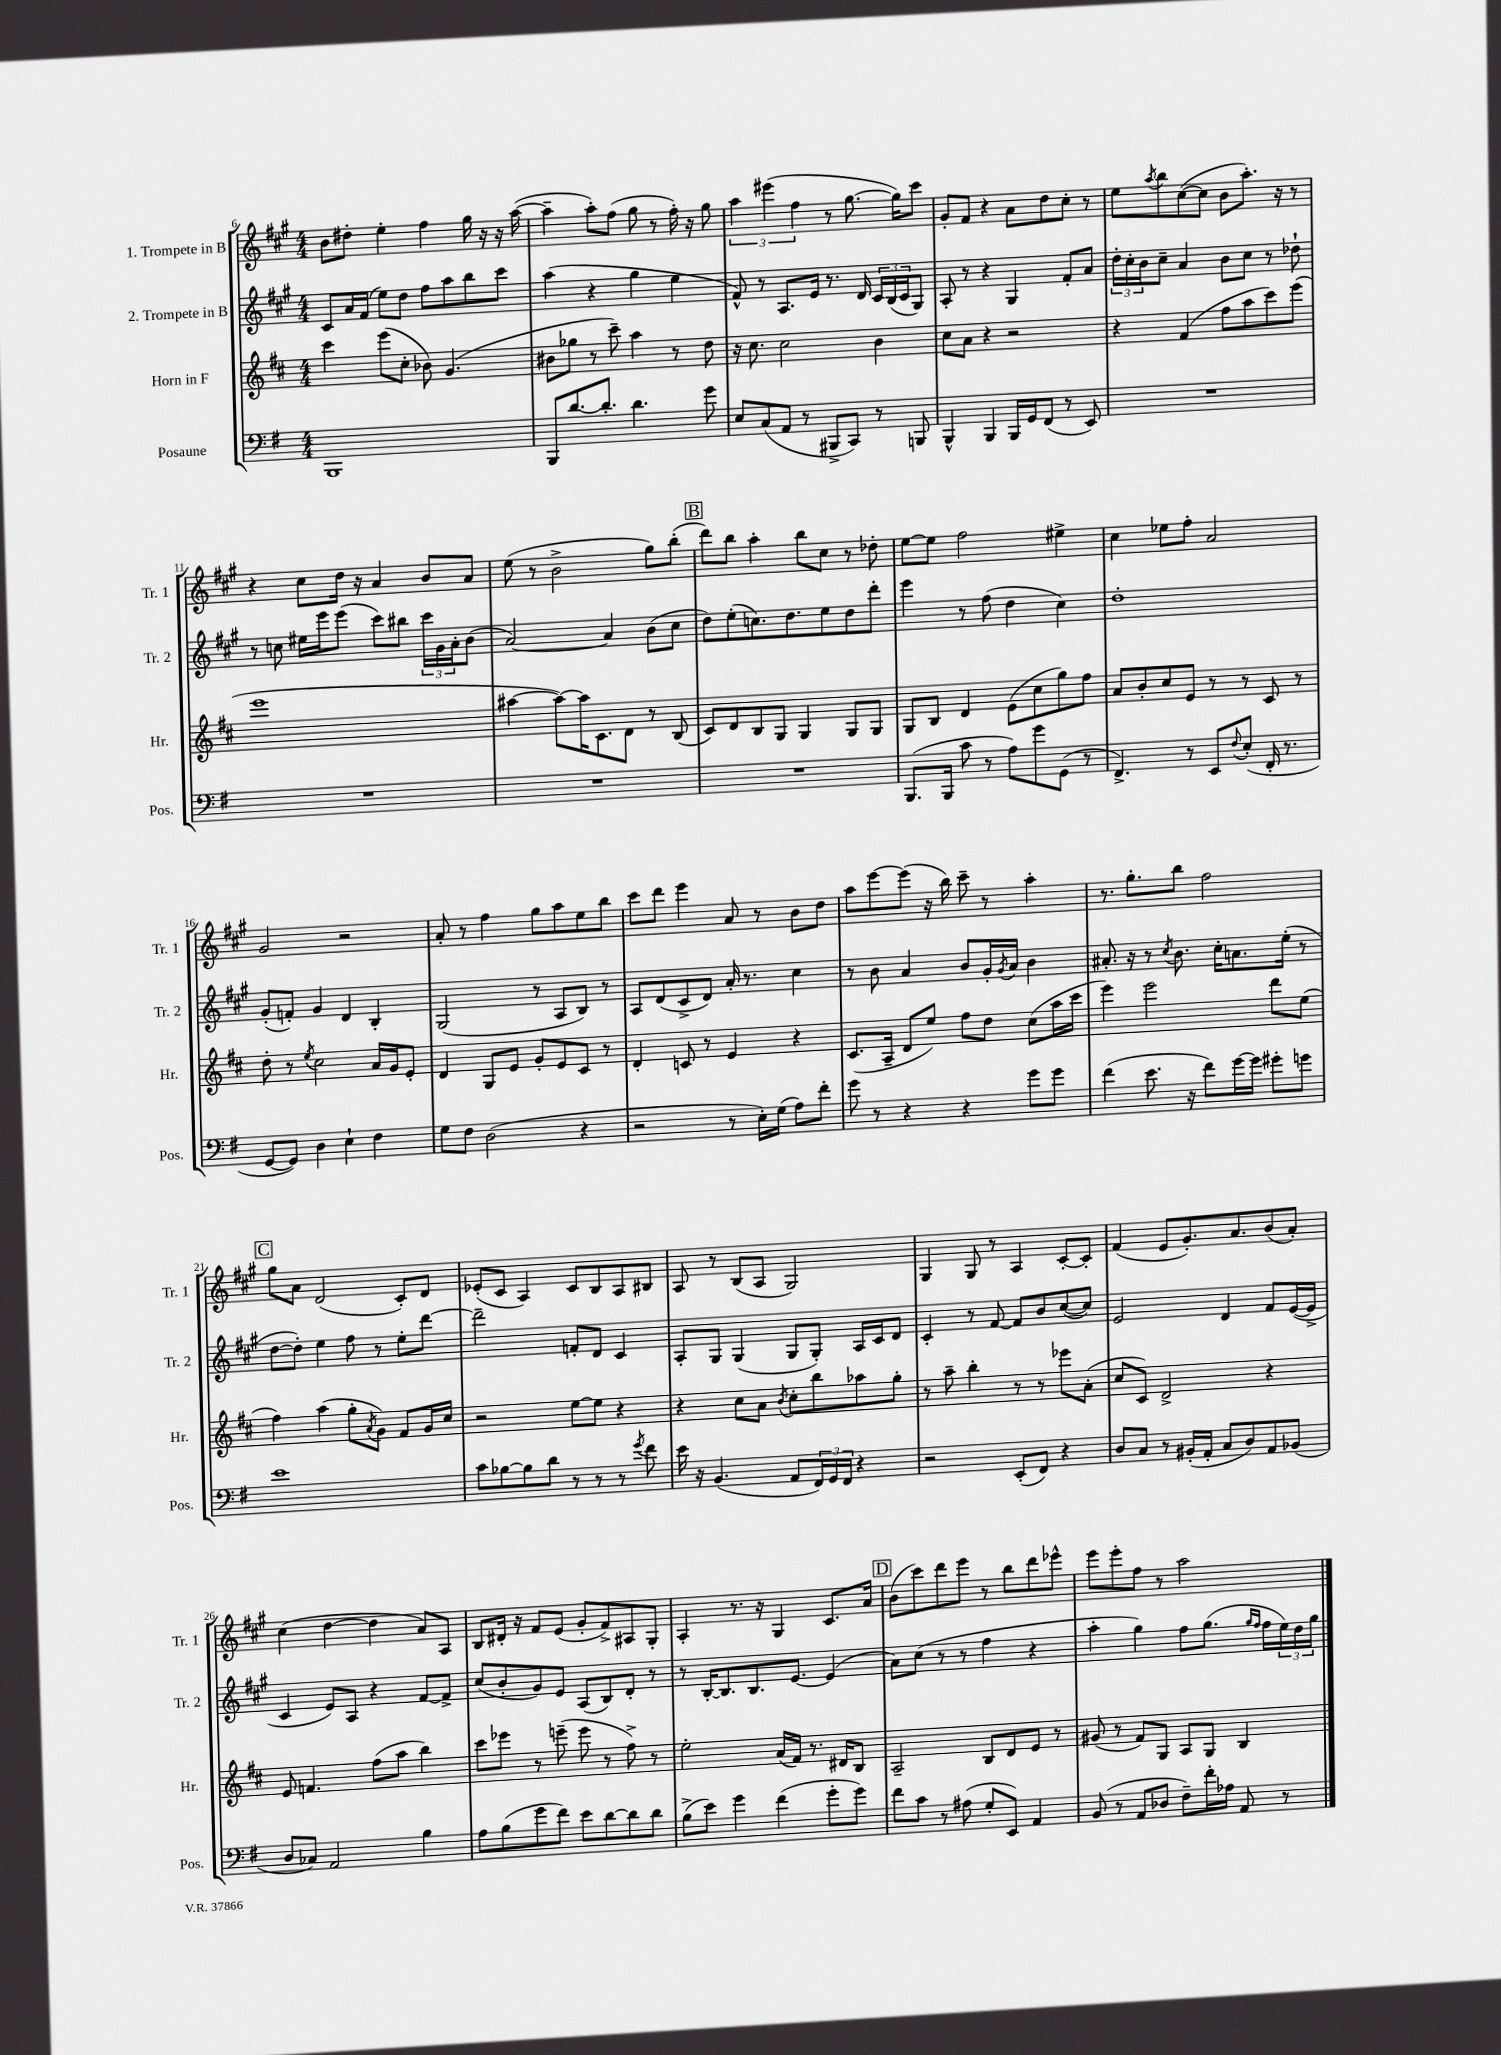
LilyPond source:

<<
\new StaffGroup <<
\new Staff = "s0" \with { instrumentName = "1. Trompete in B" shortInstrumentName = "Tr. 1" } {
    \clef treble \key a \major \numericTimeSignature \time 4/4
    b'8 dis''8-. e''4-. fis''4 gis''16 r16 r16 a''16~( |
    a''4-- a''8-.) fis''8( gis''8 r8 fis''16-.) r16 gis''8 |
    \tuplet 3/2 { a''4 eis'''4( fis''4 } r8 gis''8.~ gis''16) cis'''8 |
    gis'8-. fis'8 r4 a'8 d''8 cis''8-. r8 |
    e''8 \acciaccatura { a''8 } b''8 cis''8~( cis''8 b'8 a''8.-.) r16 r8 |
    r4 cis''8 d''16 r16 a'4 b'8 a'8 |
    e''8( r8 b'2-> gis''8) b''8-.( |
    \mark \markup { \box "B" } d'''8) b''8 a''4-. b''8 cis''8 r8 des''8-. |
    e''8~ e''8 fis''2 eis''4-> |
    cis''4 ees''8 fis''8-. a'2 |
    gis'2 r2 |
    a'8-. r8 fis''4 gis''8 a''8 e''8 b''8 |
    cis'''8 d'''8 e'''4 a'8 r8 b'8 d''8 |
    a''8 e'''8~ e'''8( r16 b''16) cis'''8-- r8 a''4-. |
    r8. gis''8.-. b''8 fis''2 |
    \mark \markup { \box "C" } gis''8 a'8 d'2( cis'8-.) d'8 |
    ees'8-.( cis'8 a4) cis'8 b8 a8 bis8 |
    a8 r8 b8( a8 gis2) |
    gis4 gis8 r8 a4 cis'8~-. cis'8-. |
    fis'4( e'8 gis'8.-.) a'8. b'8( a'8-.) |
    cis''4( d''4~ d''4 a'8) a8 |
    b8 dis'16-. r16 fis'8 e'8( gis'8-. fis'8->) ais8 gis8-. |
    a4-. r8. r16 gis4 cis'8. a'16 |
    \mark \markup { \box "D" } b'8( cis'''8) d'''8 e'''8 r8 b''8 d'''8 ees'''8-^ |
    e'''8 e'''8-. fis''8 r8 a''2 \bar "|." |
}
\new Staff = "s1" \with { instrumentName = "2. Trompete in B" shortInstrumentName = "Tr. 2" } {
    \clef treble \key a \major \numericTimeSignature \time 4/4
    cis'8 a'16 fis'16( e''8) d''8 fis''8 a''8 b''8 cis'''8 |
    a''4( r4 gis''4 e''4 |
    fis'8-^) r8 a8. e'16 r8. d'16 \tuplet 3/2 { cis'16 b16( cis'16 } gis8) |
    a8-. r8 r4 gis4 fis'8-. a'8 |
    \tuplet 3/2 { d''16-. cis''16-. b'16 } cis''8-- a'4 b'8 cis''8 r8 des''8-! |
    r8 c''8 eis''16 e'''16 e'''8( cis'''8) bis''8 \tuplet 3/2 { cis'''16 gis'16 a'16-. } b'8( |
    a'2~) a'4 b'8( cis''8 |
    \mark \markup { \box "B" } d''8) e''8-.( c''8.) d''8. e''8 d''8 d'''8-. |
    e'''4 r8 fis''8( d''4 cis''4) |
    d''1-. |
    gis'8-.( f'8-.) gis'4 d'4 b4-. |
    gis2( r8 a8 b8) r8 |
    a8 d'8( cis'8-> d'8) a'16-. r8. cis''4 |
    r8 b'8 a'4 b'8 gis'16-. \acciaccatura { gis'8 } a'16 b'4 |
    ais'8.-. r16 r8 \acciaccatura { cis''8 } b'8. cis''16-. a'8. e''16-.( r8 |
    \mark \markup { \box "C" } d''8~ d''8-.) e''4 fis''8 r8 e''8-. d'''8~ |
    d'''2-- f'8-. d'8 cis'4 |
    a8-. gis8 gis4( gis8 gis8-.) a16 cis'16 d'8 |
    cis'4-. r8 fis'8~ fis'8 b'8 cis''8~( cis''8) |
    e'2 d'4 fis'8 e'16~( e'16-> |
    cis'4 e'8) a8 r4 fis'8~ fis'8-> |
    cis''8( b'8-. gis'8) e'8 a8( b8) d'8-. r8 |
    r8 b16~-. b8. b8. e'8.~ e'4( |
    \mark \markup { \box "D" } a'8) cis''8( r8 r8 fis''4 r4 |
    a''4-. gis''4) fis''8 gis''8.( \grace { gis''16 fis''16 } fis''16 \tuplet 3/2 { e''16) d''16 gis''16 } \bar "|." |
}
\new Staff = "s2" \with { instrumentName = "Horn in F" shortInstrumentName = "Hr." } {
    \clef treble \key d \major \numericTimeSignature \time 4/4
    cis'''4 e'''8( cis''8-. bes'8) g'4.( |
    bis'8 ges''8 r8 cis'''8--) a''4 r8 d''8 |
    r16 cis''8. cis''2 b'4 |
    cis''8 a'8 r4 r2 |
    r4 fis'4( fis''8 a''8 cis'''8) e'''8( |
    e'''1 |
    ais''4~ ais''8~) ais''16 cis'8. d'8 r8 b8( |
    \mark \markup { \box "B" } cis'8) d'8 b8 g8 g4 g8 g8 |
    g8 b8 d'4 e'8( cis''8 g''8) fis''8 |
    a'8 b'8-. cis''8 e'8 r8 r8 cis'8 r8 |
    d''8-. r8 \acciaccatura { e''8 } cis''2 a'16 g'16 e'8-. |
    d'4 g8 e'8 g'8-. e'8 cis'8 r8 |
    d'4-. c'8 r8 e'4 r4 |
    cis'8.( a16-- d'8 e''8) fis''8 d''8 cis''8( a''16 cis'''16 |
    e'''4) e'''2 d'''8 e''8( |
    \mark \markup { \box "C" } fis''4) a''4( g''8-. \acciaccatura { a'8 } g'8) fis'8 g'16 cis''16 |
    r2 e''8~ e''8 r4 |
    r4 cis''8 a'8 \acciaccatura { b'8 } cis''8-. b''8 aes''8 g''8-. |
    r8 a''8-- b''4-. r8 r8 ees'''8 a'8-.( |
    cis''8 cis'8) d'2-> r4 |
    e'8 f'4. fis''8( a''8 b''4) |
    cis'''8 ees'''8 r8 e'''8--( e'''8 r8 fis''8->) r8 |
    e''2-. a'16( fis'16) r8. dis'16 b8 |
    \mark \markup { \box "D" } a2-- b8 d'8 e'8 r8 |
    gis'8( r8 fis'8) g8 a8 g8 b4 \bar "|." |
}
\new Staff = "s3" \with { instrumentName = "Posaune" shortInstrumentName = "Pos." } {
    \clef bass \key g \major \numericTimeSignature \time 4/4
    b,,1 |
    b,,8 d'8.~ d'8.-. d'4. g'8 |
    e8 c8( a,8 r8 bis,,8-> c,8) r8 b,,8 |
    b,,4-^ b,,4 b,,16 g,16 fis,8( r8 e,8) |
    R1 |
    R1 |
    R1 |
    \mark \markup { \box "B" } R1 |
    b,,8.( b,,16 c'8 r8 a8) g'8 g,8( r8 |
    fis,4.->) r8 e,8 \appoggiatura { fis8 } e8-.( fis,16-. r8. |
    g,8~ g,8) d4 e4-! fis4 |
    g8 fis8 d2( r4 |
    r2 r8 e16-.) g16( a8) fis'8-. |
    g'8 r8 r4 r4 g'8 g'8 |
    fis'4( e'8. r16 fis'8) g'16~ g'16 gis'8-. g'8 |
    \mark \markup { \box "C" } e'1 |
    c'8 bes8~ bes8 d'8 r8 r8 r8 \acciaccatura { g'8 } fis'8 |
    e'16 r16 b,4.( a,8 \tuplet 3/2 { fis,16) g,16 fis,16 } r4 |
    r2 e,8-.( fis,8) r4 |
    d8 c8 r8 bis,16-.( a,16-. c8 d8) a,8 bes,8( |
    d8 ces8) a,2 b4 |
    a8 b8( g'8 fis'8) e'8 d'8~ d'8 d'8 |
    b8->( e'8) g'4 fis'4( g'8-. g'8) |
    \mark \markup { \box "D" } fis'8 c'8 r8 ais8( g8-. e,8) a,4 |
    b,8( r8 a,8 des8 fis8--) fis'16-. aes16 a,8 r8 \bar "|." |
}
>>
>>
\layout { \context { \Score currentBarNumber = #6 } }
